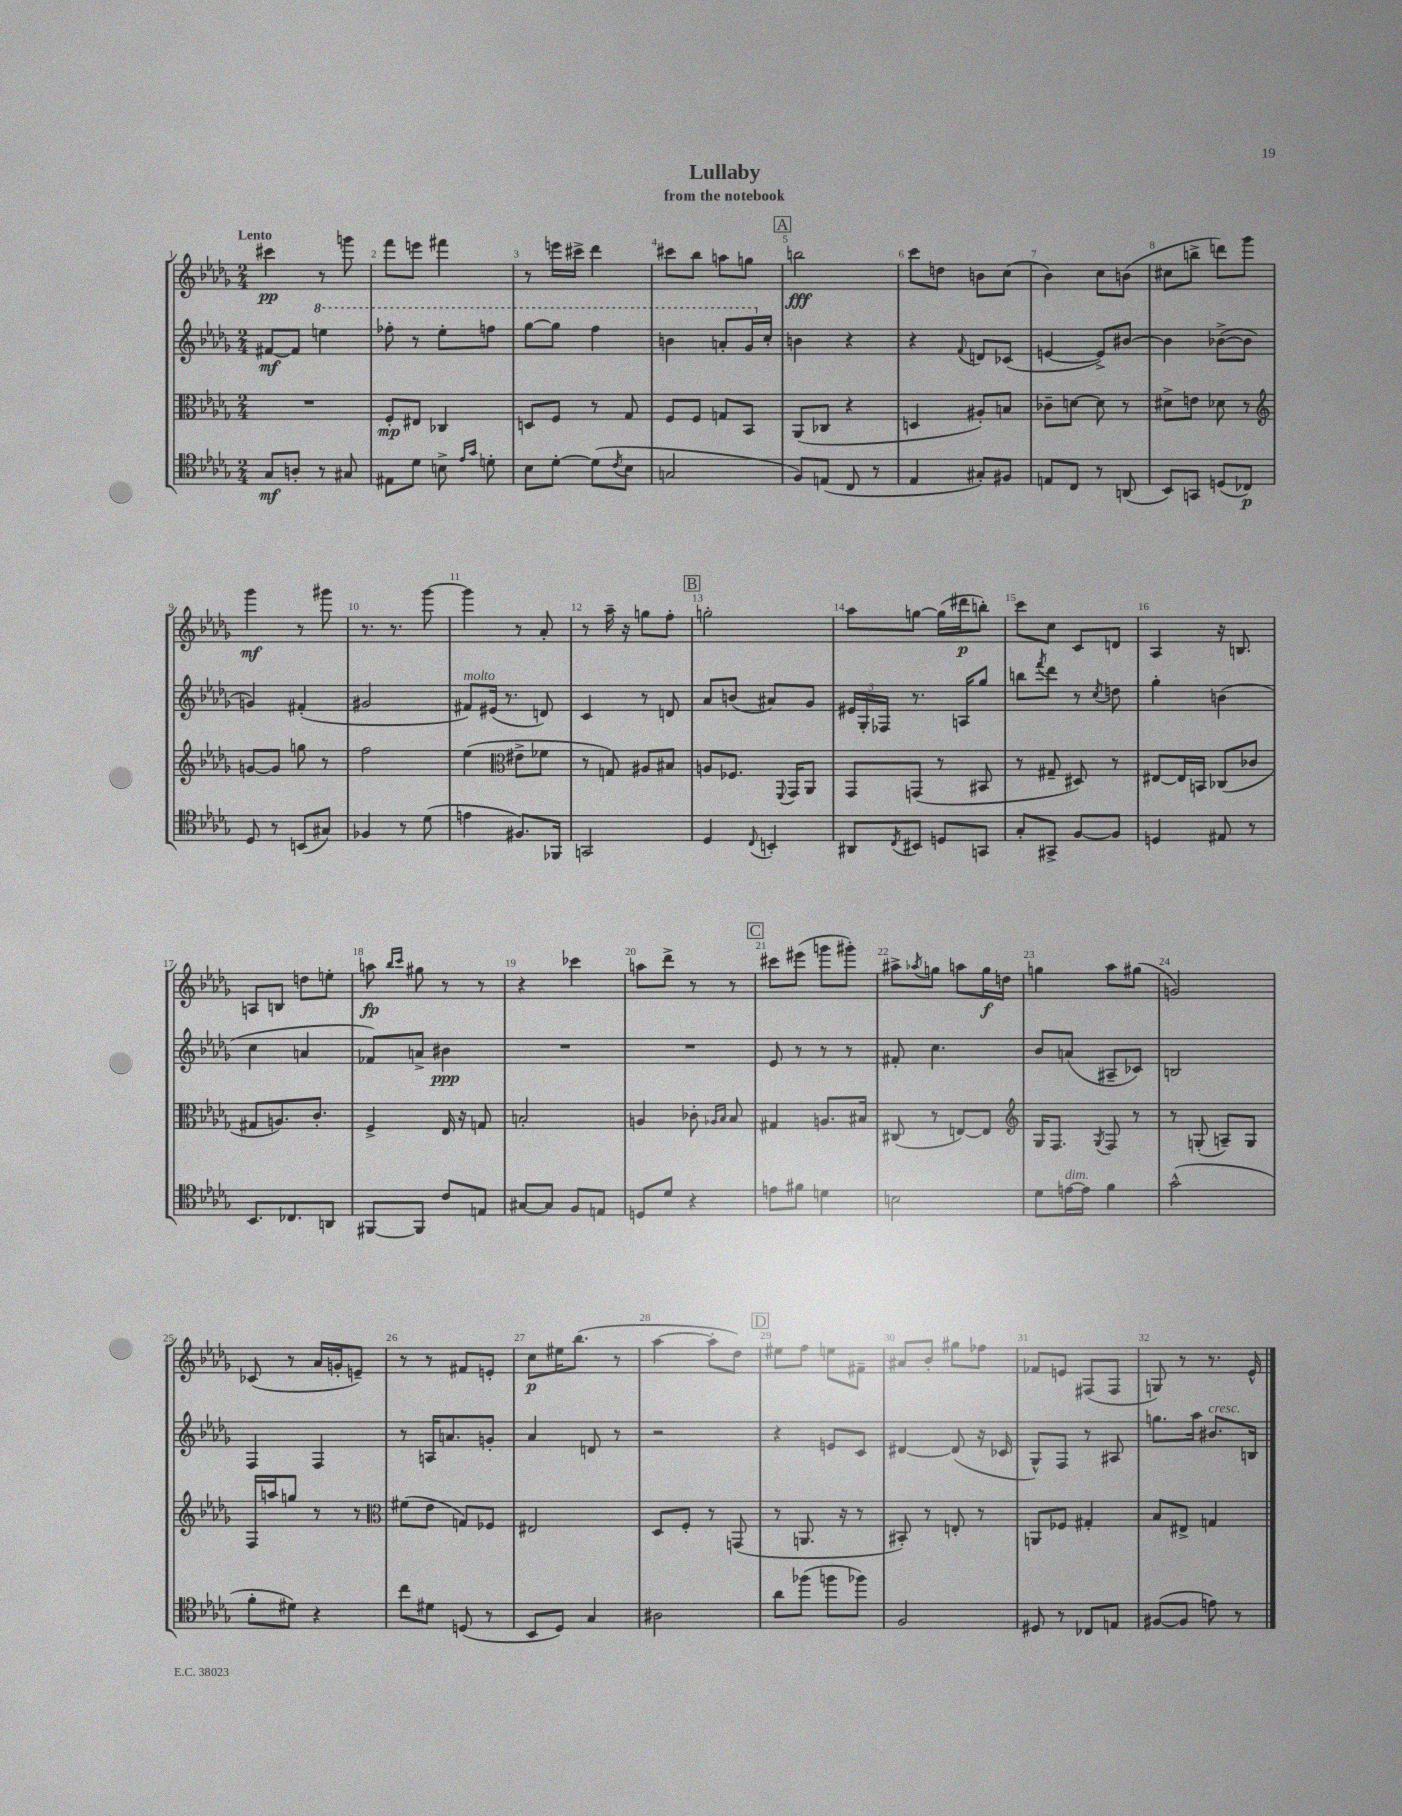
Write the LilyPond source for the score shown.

\header { title = "Lullaby" subtitle = "from the notebook" }
<<
\new StaffGroup <<
\new Staff = "s0" {
    \clef treble \key des \major \numericTimeSignature \time 2/4 \tempo "Lento"
    cis'''4\pp r8 g'''8 |
    f'''8 e'''8 fis'''4 |
    r8 e'''16 cis'''16-> des'''4 |
    cis'''8 bes''8 a''8 g''8 |
    \mark \markup { \box "A" } b''2\fff |
    c'''8 d''8 b'8 c''8( |
    bes'4) c''8 b'8( |
    cis''8 b''8-> d'''8) ges'''8 |
    ges'''4\mf r8 gis'''8 |
    r8. r8. ges'''8~ |
    ges'''4 r8 aes'8-. |
    r8 aes''16-- r16 g''8 f''8-. |
    \mark \markup { \box "B" } g''2-. |
    aes''8 g''8~ g''16( dis'''16\p b''8-.) |
    c'''8 c''8 c'8 d'8 |
    aes4 r16 b8. |
    a8 b8 d''8 e''8-. |
    a''8\fp \grace { bes''16 c'''16 } gis''8 r8 r8 |
    r4 ces'''4 |
    a''8 des'''8-> r8 r8 |
    \mark \markup { \box "C" } cis'''8 eis'''8( g'''8 gis'''8-.) |
    ais''8-> \acciaccatura { aes''8 } g''8 a''8 g''16\f d''16 |
    g''4 aes''8 gis''8( |
    g'2) |
    ces'8( r8 aes'16 g'16-. e'8--) |
    r8 r8 fis'8 e'8-. |
    c''8\p eis''16 bes''8.( r8 |
    aes''4~ aes''8-. des''8) |
    \mark \markup { \box "D" } eis''8 f''8 e''8 fis'8-- |
    ais'8 bes'8-. gis''8 fes''8 |
    fes'8 e'8 fis8( fis8 |
    g8) r8 r8. ees'16-^ \bar "|." |
}
\new Staff = "s1" {
    \clef treble \key des \major \numericTimeSignature \time 2/4
    fis'8~\mf fis'8 \ottava #1 e'''4 |
    fes'''8-. r8 ees'''8-. f'''8 |
    ges'''8~ ges'''8 f'''4 |
    b''4 a''8-. ges''16 \ottava #0 c''16-. |
    \mark \markup { \box "A" } b'4 r4 |
    r4 \appoggiatura { f'8 } d'8 ces'8( |
    e'4~ e'8->) bis'8~ |
    bis'4 bes'8~->( bes'8 |
    g'4) fis'4-.( |
    gis'2 |
    fis'8^\markup { \italic "molto" }) eis'16( r8. d'8) |
    c'4 r8 d'8 |
    \mark \markup { \box "B" } aes'8 b'8( ais'8) ges'8 |
    \tuplet 3/2 { eis'16 ges16-. fes16 } r8. a16 ges''8 |
    b''8 \acciaccatura { f'''8 } des'''8 r8 \acciaccatura { c''8 } d''8 |
    ges''4-. b'4( |
    c''4 a'4 |
    fes'8) a'8-> bis'4\ppp |
    R2 |
    R2 |
    \mark \markup { \box "C" } ees'8 r8 r8 r8 |
    fis'8-. c''4. |
    bes'8 a'8( ais8-- ces'8) |
    b2 |
    f4 f4 |
    r8 a16 a'8. g'8-. |
    aes'4 d'8 r8 |
    r2 |
    \mark \markup { \box "D" } r4 e'8 c'8 |
    dis'4~ dis'8( r16 ces'16 |
    ges8-^) f8 r8 ais8 |
    g''8. aes''16 bis'8.^\markup { \italic "cresc." } b16 \bar "|." |
}
\new Staff = "s2" {
    \clef alto \key des \major \numericTimeSignature \time 2/4
    R2 |
    f8-.\mp eis8 ces4 |
    d8 f8 r8 ges8 |
    f8 f8 g8 bes,8 |
    \mark \markup { \box "A" } aes,8( ces8 r4 |
    d4 ais8-.) b8 |
    ces'8-- d'8~ d'8 r8 |
    dis'8-> e'8 des'8 r8 |
    \clef treble g'8~ g'8 g''8 r8 |
    f''2 |
    ees''4( \clef alto eis'8-> fes'8 |
    r8 g8) ais8 bis8 |
    \mark \markup { \box "B" } a8 fes8. \appoggiatura { f,8 } ges,16 aes,8 |
    ges,8 g,8( r8 bis,8 |
    r8 gis8-- dis8) r8 |
    eis8~ eis16 b,16 ces8( ces'8 |
    gis8 a8.) c'8.-. |
    f4-> ees16 r16 g8 |
    b2-. |
    a4 ces'8-. \grace { aes16 bes16 } bes8 |
    \mark \markup { \box "C" } gis4 a8. bis16 |
    cis8( r8 e8~) e8 |
    \clef treble ges16 f8. \acciaccatura { ges8 } f8 r8 |
    r8 g8-.( a8--) g8 |
    f16 a''16 g''8 r8 r8 |
    \clef alto fis'8( ees'8 g8) fes8 |
    eis2 |
    des8 f8-. r8 g,8( |
    \mark \markup { \box "D" } r8 a,8. r16 r8 |
    bis,8-.) r8 e8-. r8 |
    a,8 fes8 gis4-. |
    bes8 eis8-> g4 \bar "|." |
}
\new Staff = "s3" {
    \clef tenor \key des \major \numericTimeSignature \time 2/4
    ges8\mf a8-. r8 gis8 |
    eis8 des'8 b8-> \grace { ees'16 ges'16 } d'8-. |
    bes8 des'8~-. des'8( \acciaccatura { c'8 } bes8 |
    g2 |
    \mark \markup { \box "A" } f8) e8( c8 r8 |
    ees4 gis8-.) fis8 |
    e8 c8 r8 a,8( |
    bes,8) g,8 d8( ces8\p) |
    des8 r8 b,8( gis8) |
    fes4 r8 des'8( |
    e'4 fis8.) fes,16 |
    g,2 |
    \mark \markup { \box "B" } des4 \appoggiatura { c8 } b,4-. |
    ais,8 \acciaccatura { c8 } bis,8 d8 g,8 |
    ges8-. gis,8-> f8~ f8 |
    d4 eis8 r8 |
    bes,8. ces8. a,8 |
    fis,8~ fis,8 c'8 e8 |
    gis8~ gis8 f8 e8 |
    d8 des'8 r4 |
    \mark \markup { \box "C" } e'8 fis'8 d'4 |
    b2 |
    des'8 e'16~^\markup { \italic "dim." } e'16 f'4 |
    ges'2-^( |
    f'8-. dis'8) r4 |
    c''8 dis'8 d8( r8 |
    bes,8 des8) ges4 |
    ais2 |
    \mark \markup { \box "D" } aes'8 fes''8( f''8 fes''8) |
    f2 |
    dis8 r8 ces8 e8 |
    fis8~( fis8 e'8) r8 \bar "|." |
}
>>
>>
\layout { \context { \Score \override BarNumber.break-visibility = ##(#f #t #t) barNumberVisibility = #all-bar-numbers-visible } }
